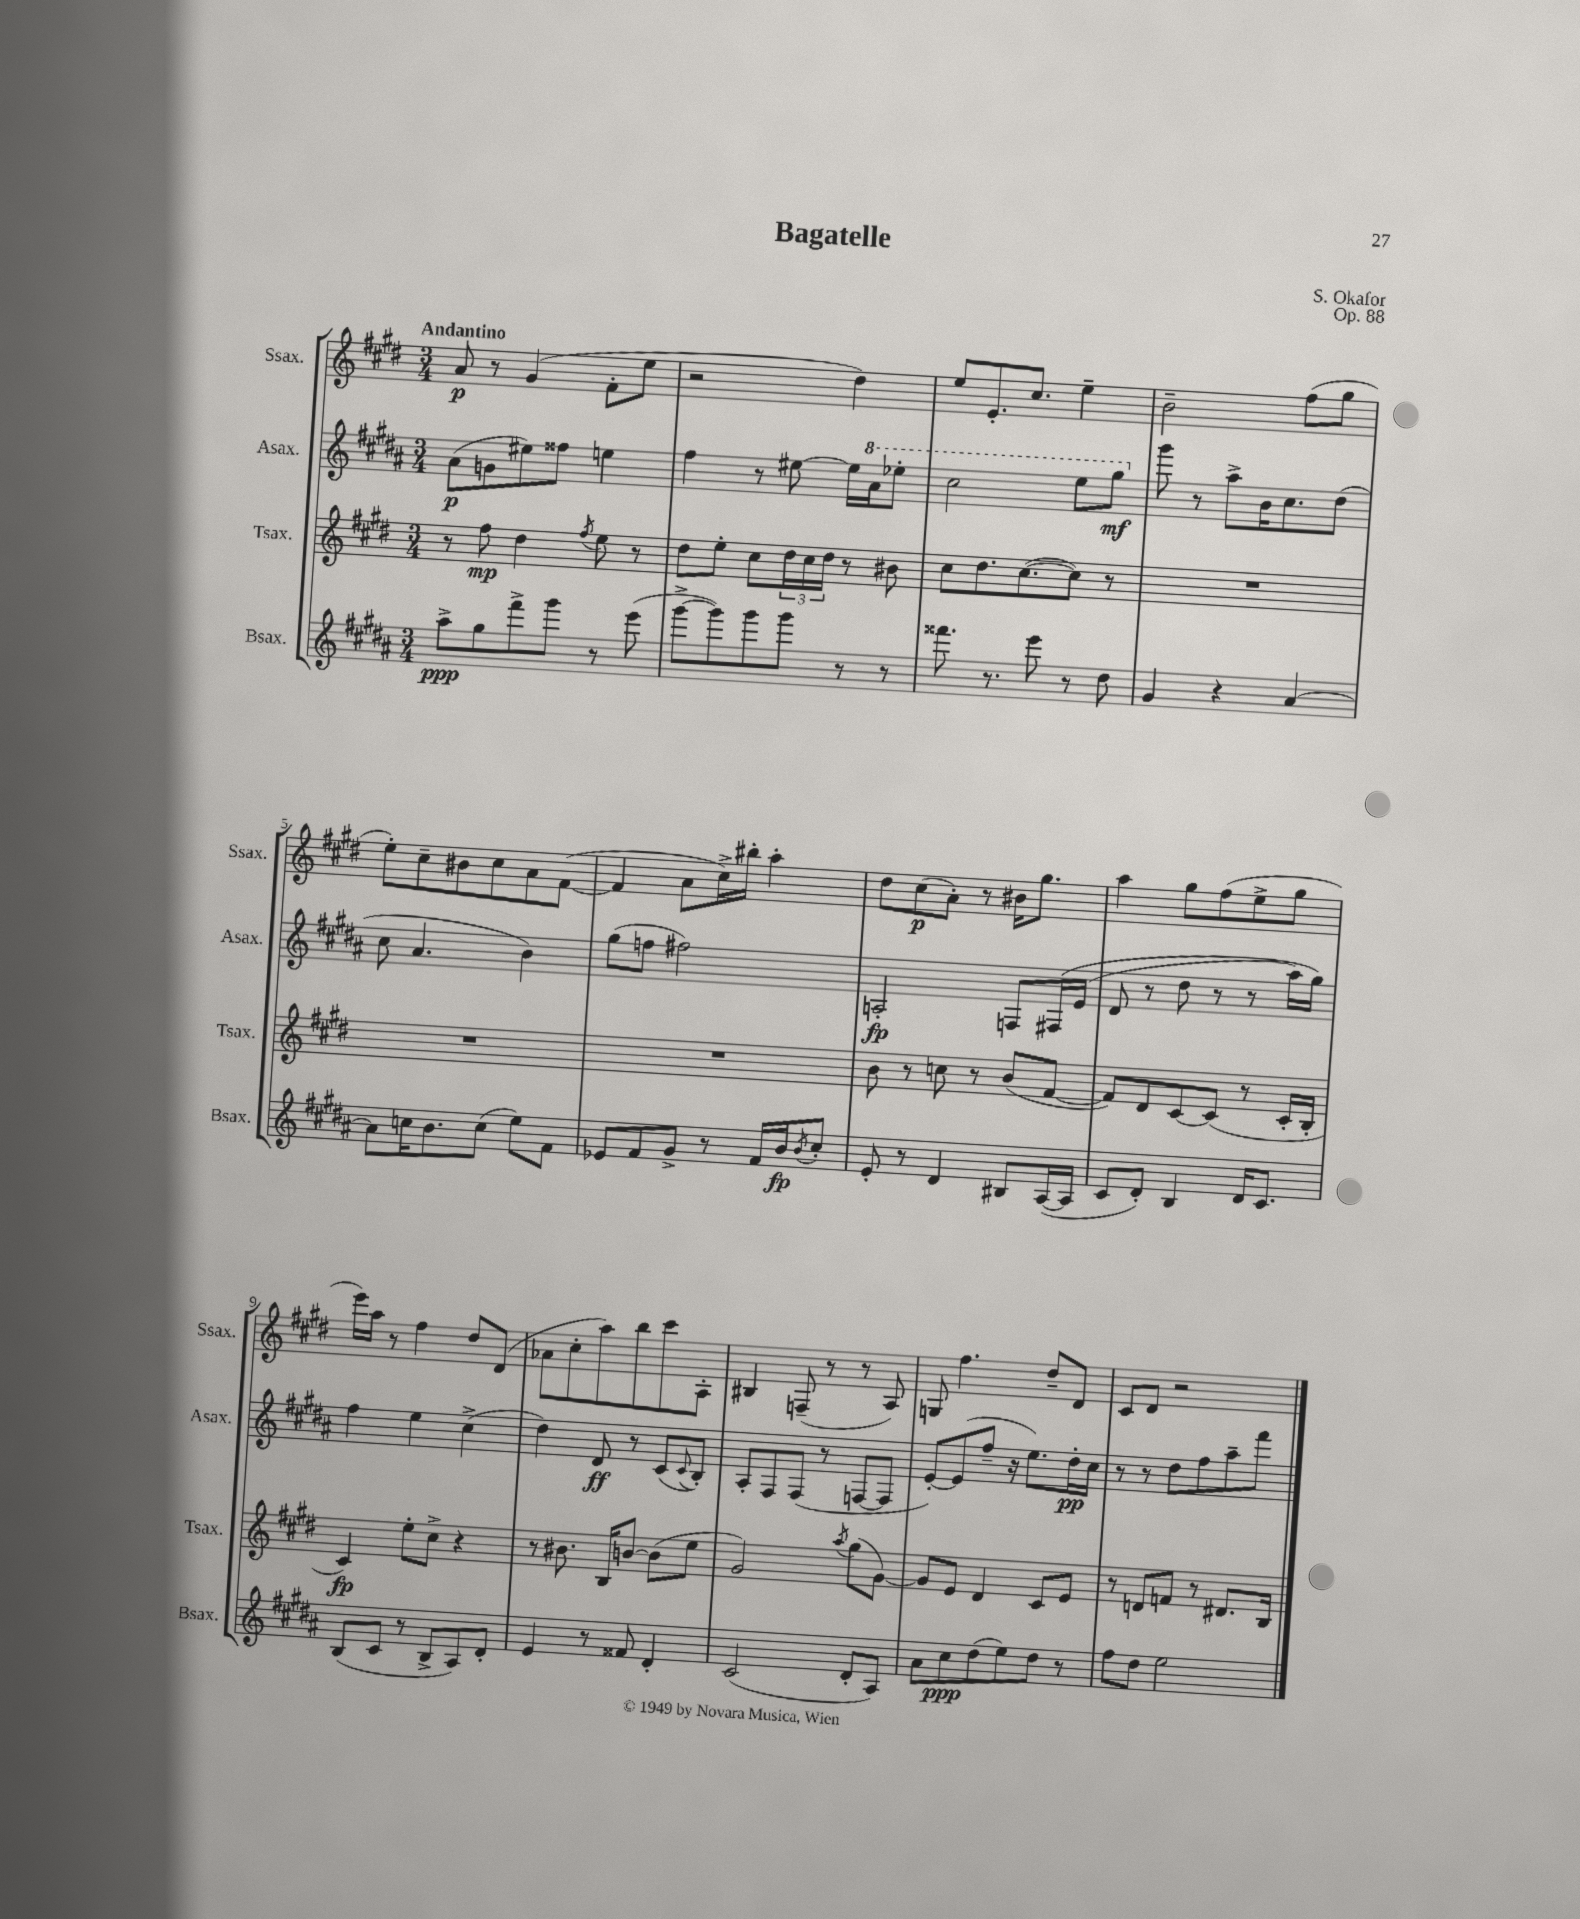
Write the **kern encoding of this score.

**kern	**dynam	**kern	**dynam	**kern	**dynam	**kern	**dynam
*part4	*part4	*part3	*part3	*part2	*part2	*part1	*part1
*staff4	*staff4	*staff3	*staff3	*staff2	*staff2	*staff1	*staff1
*I"Bsax.	*	*I"Tsax.	*	*I"Asax.	*	*I"Ssax.	*
*I'Bsax.	*	*I'Tsax.	*	*I'Asax.	*	*I'Ssax.	*
*clefG2	*	*clefG2	*	*clefG2	*	*clefG2	*
*k[f#c#g#d#a#]	*	*k[f#c#g#d#]	*	*k[f#c#g#d#a#]	*	*k[f#c#g#d#]	*
*M3/4	*	*M3/4	*	*M3/4	*	*M3/4	*
=1	=1	=1	=1	=1	=1	=1	=1
!	!	!	!	!	!	!LO:TX:a:B:t=Andantino	!
8aa#^\L	ppp	8r	.	(8a#\L	p	8a/	p
8gg#\	.	8ff#\	mp	8gn\	.	8r	.
8fff#^\	.	4dd#\	.	8ee#X\)	.	(4g#/	.
8ggg#\J	.	.	.	8ff##X\J	.	.	.
.	.	8qff#/	.	.	.	.	.
8r	.	8ee\	.	4een\	.	8f#'\L	.
(8eee\	.	8r	.	.	.	8ee\J	.
=2	=2	=2	=2	=2	=2	=2	=2
[8ggg#^\L	.	8dd#\L	.	4ff#\	.	2r	.
8ggg#\])	.	8ee'\J	.	.	.	.	.
8ggg#\	.	8cc#\L	.	8r	.	.	.
8ggg#\J	.	24dd#\L	.	[8ee#X\	.	.	.
.	.	24cc#\	.	.	.	.	.
.	.	24dd#\JJ	.	.	.	.	.
8r	.	8r	.	16ee#\LL]	.	4dd#\)	.
*	*	*	*	*8va	*	*	*
.	.	.	.	16aa#\J	.	.	.
8r	.	8b#X\	.	8eee-X'\J	.	.	.
=3	=3	=3	=3	=3	=3	=3	=3
8.fff##X\	.	8cc#\L	.	2ccc#\	.	8ee/L	.
.	.	8.dd#\	.	.	.	8.e'/	.
8.r	.	.	.	.	.	.	.
.	.	([8.cc#\	.	.	.	8.cc#/J	.
8eee\	.	.	.	.	.	.	.
8r	.	8cc#\J])	.	8eee\L	.	4ee~\	.
8dd#\	.	8r	.	8ggg#\J	mf	.	.
=4	=4	=4	=4	=4	=4	=4	=4
*	*	*	*	*X8va	*	*	*
4g#/	.	2.r	.	8ggg#\	.	2b~\	.
.	.	.	.	8r	.	.	.
4r	.	.	.	8aa#^\L	.	.	.
.	.	.	.	16b\K	.	.	.
.	.	.	.	8.cc#\	.	.	.
[4a#/	.	.	.	.	.	(8ff#\L	.
.	.	.	.	(8dd#\J	.	8gg#\J	.
!!LO:LB:g=z
=5	=5	=5	=5	=5	=5	=5	=5
8a#\L]	.	2.r	.	8cc#\	.	8ee'\L)	.
16ccn\K	.	.	.	4.a#/	.	8cc#~\	.
8.b\	.	.	.	.	.	.	.
.	.	.	.	.	.	8b#X\	.
(8cc\J	.	.	.	.	.	8cc#\	.
8ee\L)	.	.	.	4b\)	.	8a\	.
8f#\J	.	.	.	.	.	([8f#\J	.
=6	=6	=6	=6	=6	=6	=6	=6
8e-X/L	.	2.r	.	(8gg#\L	.	4f#/]	.
8f#/	.	.	.	8ffn\J	.	.	.
8g#^/J	.	.	.	2ff#X\)	.	8a\L	.
8r	.	.	.	.	.	16cc#^\L)	.
.	.	.	.	.	.	16bb#X'\JJ	.
16f#/LL	.	.	.	.	.	4aa'\	.
16b/J	fp	.	.	.	.	.	.
8qb/	.	.	.	.	.	.	.
8cc#'/J	.	.	.	.	.	.	.
=7	=7	=7	=7	=7	=7	=7	=7
8e'/	.	8b\	.	2An'/	fp	8dd#\L	.
8r	.	8r	.	.	.	(8cc#\	p
4d#/	.	8ccn\	.	.	.	8a'\J)	.
.	.	8r	.	.	.	8r	.
8B#X/L	.	(8b/L	.	8Fn/L	.	16b#X\KL	.
.	.	.	.	.	.	8.gg#\J	.
([16A#/L	.	[8f#/J	.	(16F#X/L	.	.	.
16A#/JJ]	.	.	.	(16e/JJ	.	.	.
=8	=8	=8	=8	=8	=8	=8	=8
8c#/L	.	8f#/L])	.	8d#/	.	4aa\	.
8d#'/J)	.	8d#/	.	8r	.	.	.
4B/	.	[8c#/	.	8dd#\	.	8gg#\L	.
.	.	(8c#/J]	.	8r	.	(8ff#\	.
16d#/KL	.	8r	.	8r	.	8ee^\	.
8.c#/J	.	.	.	.	.	.	.
.	.	16c#'/LL	.	16aa#\LL)	.	8gg#\J	.
.	.	16B'/JJ	.	16gg#\JJ)	.	.	.
!!LO:LB:g=z
=9	=9	=9	=9	=9	=9	=9	=9
(8B/L	.	4c#/)	fp	4ff#\	.	16eee\LL)	.
.	.	.	.	.	.	16aa\JJ	.
8c#/J	.	.	.	.	.	8r	.
8r	.	8ee'\L	.	4ee\	.	4ff#\	.
8B^/L	.	8cc#^\J	.	.	.	.	.
8A#/)	.	4r	.	(4cc#^\	.	8dd#/L	.
8d#'/J	.	.	.	.	.	(8d#/J	.
=10	=10	=10	=10	=10	=10	=10	=10
4e/	.	8r	.	4dd#\)	.	8a-X\L	.
.	.	8.b#X\	.	.	.	8cc#'\	.
8r	.	.	.	8d#/	ff	8aa\)	.
.	.	16B/KL	.	.	.	.	.
8f##X/	.	[8bn/J	.	8r	.	8bb\	.
4d#'/	.	(8b\L]	.	(8c#/L	.	8ccc#\	.
.	.	.	.	8qqc#/	.	.	.
.	.	8ee\J	.	8B'/J)	.	8A'\J	.
=11	=11	=11	=11	=11	=11	=11	=11
(2c#/	.	2g#/)	.	8A#'/L	.	4B#X/	.
.	.	.	.	8F#/	.	.	.
.	.	.	.	(8F#/J	.	(8Fn~/	.
.	.	.	.	8r	.	8r	.
.	.	8qaa/	.	.	.	.	.
8d#'/L	.	(8gg#\L	.	[8Fn/L	.	8r	.
8A#/J)	.	[8g#\J)	.	8F/J]	.	8A/)	.
=12	=12	=12	=12	=12	=12	=12	=12
8a#\L	.	8g#/L]	.	[8e'/L)	.	8Gn/	.
8cc#\	ppp	8e/J	.	(8e/]	.	4.ff#\	.
(8dd#\	.	4d#/	.	8ff#~/J	.	.	.
8ee\)	.	.	.	16r	.	.	.
.	.	.	.	8.ee\L)	.	.	.
8dd#\J	.	8c#/L	.	.	.	8dd#~/L	.
8r	.	8e/J	.	16dd#'\L	pp	8d#/J	.
.	.	.	.	16cc#\JJ	.	.	.
=13	=13	=13	=13	=13	=13	=13	=13
8ff#\L	.	8r	.	8r	.	8c#/L	.
8dd#\J	.	8dn/L	.	8r	.	8d#/J	.
2ee\	.	8fn/J	.	8dd#\L	.	2r	.
.	.	8r	.	8ff#\	.	.	.
.	.	8.d#X/L	.	8aa#~\	.	.	.
.	.	.	.	8fff#\J	.	.	.
.	.	16B/Jk	.	.	.	.	.
==	==	==	==	==	==	==	==
*-	*-	*-	*-	*-	*-	*-	*-
